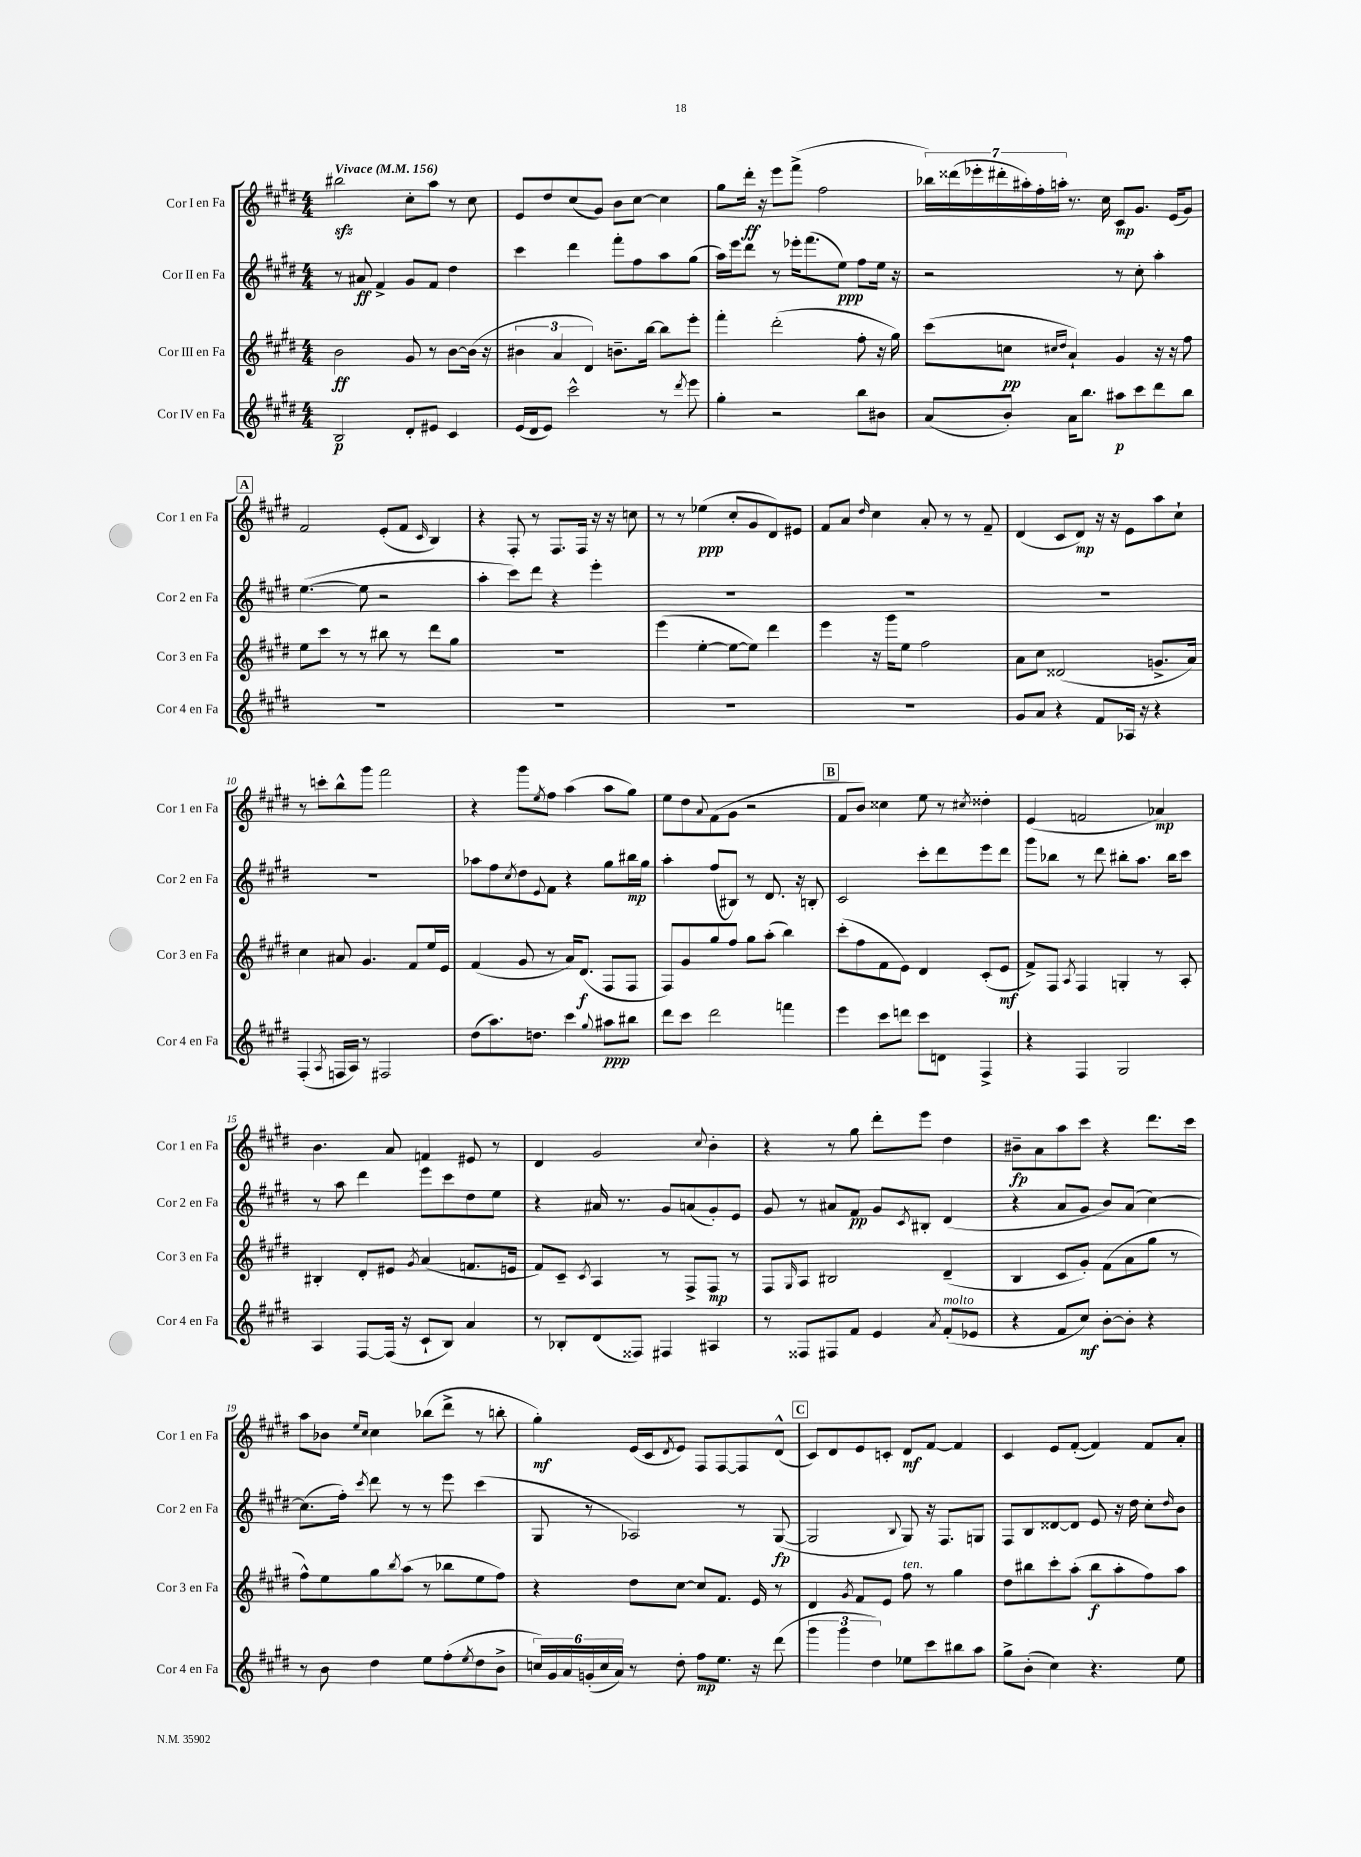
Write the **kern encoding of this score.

**kern	**kern	**kern	**kern
*staff4	*staff3	*staff2	*staff1
*clefG2	*clefG2	*clefG2	*clefG2
*k[f#c#g#d#]	*k[f#c#g#d#]	*k[f#c#g#d#]	*k[f#c#g#d#]
*M4/4	*M4/4	*M4/4	*M4/4
*MM156	*MM156	*MM156	*MM156
2B	2b	8r	2bb#
.	.	8a#	.
.	.	4f#^	.
8d#'	8g#	8g#	8cc#'
8e#	8r	8f#	8aa
4c#	[8b	4dd#	8r
.	(16b]	.	8cc#
.	16r	.	.
=	=	=	=
(16e	6b#	4ccc#	8e
16d#	.	.	.
8e)	.	.	8dd#
.	6a	.	.
2ccc#^^	.	4ddd#	(8cc#
.	6d#)	.	.
.	.	.	8g#)
.	8.b~	8fff#'	8b
.	.	8ff#	[8cc#
.	[16bb	.	.
8r	8bb]	8aa	4cc#]
8qddd#	.	.	.
8eee	8eee'	(8gg#	.
=	=	=	=
4gg#'	4fff#'	16aa)	8gg#
.	.	16eee	.
.	.	8ddd#	16ddd#'
.	.	.	16r
2r	(2ddd#'	8r	8eee
.	.	16eee-'	(8fff#^
.	.	(8.fff#	.
.	.	.	2ff#
.	.	8ee)	.
8bb	8ff#'	8ff#	.
8b#	16r	16ee	.
.	16gg#)	16r	.
=	=	=	=
(8a	(8ccc#	2r	28bb-)
.	.	.	(28ddd##
.	.	.	28eee-'
.	.	.	28ddd#'
8b')	8cc	.	.
.	.	.	28aa#')
.	.	.	28ff#'
.	.	.	28aa'
.	16qqcc#	.	.
.	16qqdd#	.	.
16a	4a`)	.	8.r
8.bb	.	.	.
.	.	.	16cc#
8aa#	4g#	8r	8c#
8ccc#	.	8cc#'	8.g#
8ddd#	16r	4aa'	.
.	16r	.	(16e
8bb	8ff#	.	8g#)
=	=	=	=
1r	8ee	([4.ee	2f#
.	8ccc#	.	.
.	8r	.	.
.	8r	8ee]	.
.	8bb#	2r	(8e'
.	8r	.	8f#
.	.	.	16qqc#
.	8ddd#	.	4B)
.	8gg#	.	.
=	=	=	=
1r	1r	4aa'	4r
.	.	8ccc#)	8F#'
.	.	8ddd#	8r
.	.	4r	8.F#
.	.	.	16F#
.	.	4eee'	16r
.	.	.	16r
.	.	.	8cc
=	=	=	=
1r	(4eee	1r	8r
.	.	.	8r
.	[4ee'	.	(4ee-
.	8ee_	.	8cc#'
.	8ee])	.	8g#
.	4ddd#	.	8d#)
.	.	.	8e#
=	=	=	=
1r	4eee	1r	8f#
.	.	.	8a
.	.	.	16qqdd#
.	16r	.	4cc#
.	16ggg#	.	.
.	8ee	.	.
.	2ff#	.	8a'
.	.	.	8r
.	.	.	8r
.	.	.	8f#~
=	=	=	=
8g#	8a	1r	(4d#
8a	8cc#	.	.
4r	(2d##	.	8c#
.	.	.	8d#)
8f#	.	.	16r
.	.	.	16r
16A-	.	.	8e
16r	.	.	.
4r	8.g^	.	8aa
.	.	.	8cc#`
.	16a)	.	.
=	=	=	=
(4F#'	4cc#	1r	8r
.	.	.	8ccc'
8qA	.	.	.
16F	8a#	.	8bb^^
16A)	.	.	.
8r	4.g#	.	8ggg#
2F#	.	.	2fff#
.	8f#	.	.
.	16ee	.	.
.	16e	.	.
=	=	=	=
(8dd#	(4f#	8aa-	4r
8.aa)	.	8ff#	.
.	.	8qcc#	.
.	8g#	8dd#	8ggg#
8.dd	.	.	.
.	.	8qqe	8qee
.	8r	8f#	8ff#
4ccc#	16a)	4r	(4aa
.	(8.d#	.	.
8qqgg#	.	.	.
8aa#	8F#	8gg#	8aa
8bb#	8F#	16bb#	8gg#)
.	.	16gg#	.
=	=	=	=
8ddd#	8F#)	4aa'	8ee
8ccc#	8g#	.	8dd#
.	.	.	8qqa
2ddd#	8gg#	(8ff#	(8f#
.	8ff#	8B#)	8g#
.	8gg#	8r	2r
.	(8aa'	8.d#	.
4fff	4bb)	.	.
.	.	16r	.
.	.	8B'	.
=	=	=	=
4eee	(8ccc#'	2c#	8f#
.	8ff#	.	8b)
8ccc#	8f#	.	4cc##
8ddd	8e)	.	.
8ccc#	4d#	8ccc#'	8ee
8d	.	8ddd#	8r
.	.	.	8qcc#
4F#^	(8c#'	8eee	4dd##'
.	8e	8ddd#	.
=	=	=	=
4r	8f#^)	8ggg#	(4e
.	8F#	8bb-	.
.	8qA	.	.
4F#	4F#	8r	2f
.	.	8ddd#	.
2G#	4G'	8bb#'	.
.	.	8.aa	.
.	8r	.	4a-)
.	.	16bb#	.
.	8A'	8ccc#	.
=	=	=	=
4A	4B#'	8r	4.b
.	.	8aa	.
[8F#	8d#'	4ddd#	.
(16F#]	8e#	.	8a
16r	.	.	.
.	8qg#	.	.
8c#`	(4a	8eee	4f
8B)	.	8ccc#	.
4a	8.f	8dd#	8e#
.	.	8ee	8r
.	16e	.	.
=	=	=	=
8r	8f#)	4r	4d#
8B-'	8c#~	.	.
.	8qc#	.	.
(8d#	4A	16a#	2g#
.	.	8.r	.
8F##)	.	.	.
4F#	8r	8g#	.
.	8F#^	(8a	.
.	.	.	8qqcc#
4A#	8F#	8g#')	4b'
.	8r	8e	.
=	=	=	=
8r	8F#	8g#	4r
.	16qqG#	.	.
8F##	8A	8r	.
8F#	2B#	8a#	8r
8f#	.	8f#	8gg#
4e	.	8g#	8ddd#'
.	.	8qc#	.
.	.	8B#'	8eee
8qa	.	.	.
(8f#'	(4d#~	(4d#	4dd#
8e-	.	.	.
=	=	=	=
4r	4B	4r	8b#~
.	.	.	8a
8f#	8c#	8a	8aa
8cc#)	8g#')	8g#	8ccc#
[8b'	(8f#	8b)	4r
8b']	8a	(8a	.
4r	8gg#	[4cc#)	8.ddd#
.	8r	.	.
.	.	.	16ccc#
=	=	=	=
8r	8ff#^^)	(8.cc#]	8aa
8b	8ee	.	8b-
.	.	16ff#')	.
.	.	.	16qqee
.	.	8qccc#	16qqcc#
4dd#	8gg#	8ddd#	4cc#
.	8qbb	.	.
.	(8aa	8r	.
8ee	8r	8r	(8bb-
(8ff#'	8bb-	8eee	8ddd#^
8qee	.	.	.
8dd#	8ee	(4ccc#	8r
8b^	8ff#)	.	8bb'
=	=	=	=
24cc)	4r	8G#	4gg#')
24g#	.	.	.
24a	.	.	.
(24g'	.	8r	.
24cc	.	.	.
24a)	.	.	.
8r	8dd#	2A-)	(16e
.	.	.	16c#
.	.	.	8qd#
8dd#'	[8cc#	.	8e)
8ff#	8cc#]	.	8F#
8.ee	8.f#	.	[8F#
.	.	8r	8F#]
16r	16e	.	.
(8ddd#	8r	([8G#	(8d#^^
=	=	=	=
6ggg#	4d#	2G#]	8c#)
.	.	.	8d#
6ggg#	.	.	.
.	8qg#	.	.
.	8f#	.	8e
6dd#)	.	.	.
.	8e	.	8c'
.	.	8qqB	.
8ee-	8ff#	8G#)	8d#
8ccc#	8r	16r	[8f#
.	.	8.F#	.
8bb#	4gg#	.	4f#]
8aa	.	8G	.
=	=	=	=
8gg#^	8dd#	8F#	4c#
(8b'	8bb#	8B	.
4cc#)	8ccc#'	[8d##	8e
.	(8aa'	8d##]	([8f#'
4.r	8bb#	8e	4f#])
.	8aa'	16r	.
.	.	16dd#	.
.	8ff#)	8cc#'	8f#
.	.	16qqdd#	.
8ee	8aa	8b	8a'
==	==	==	==
*-	*-	*-	*-
